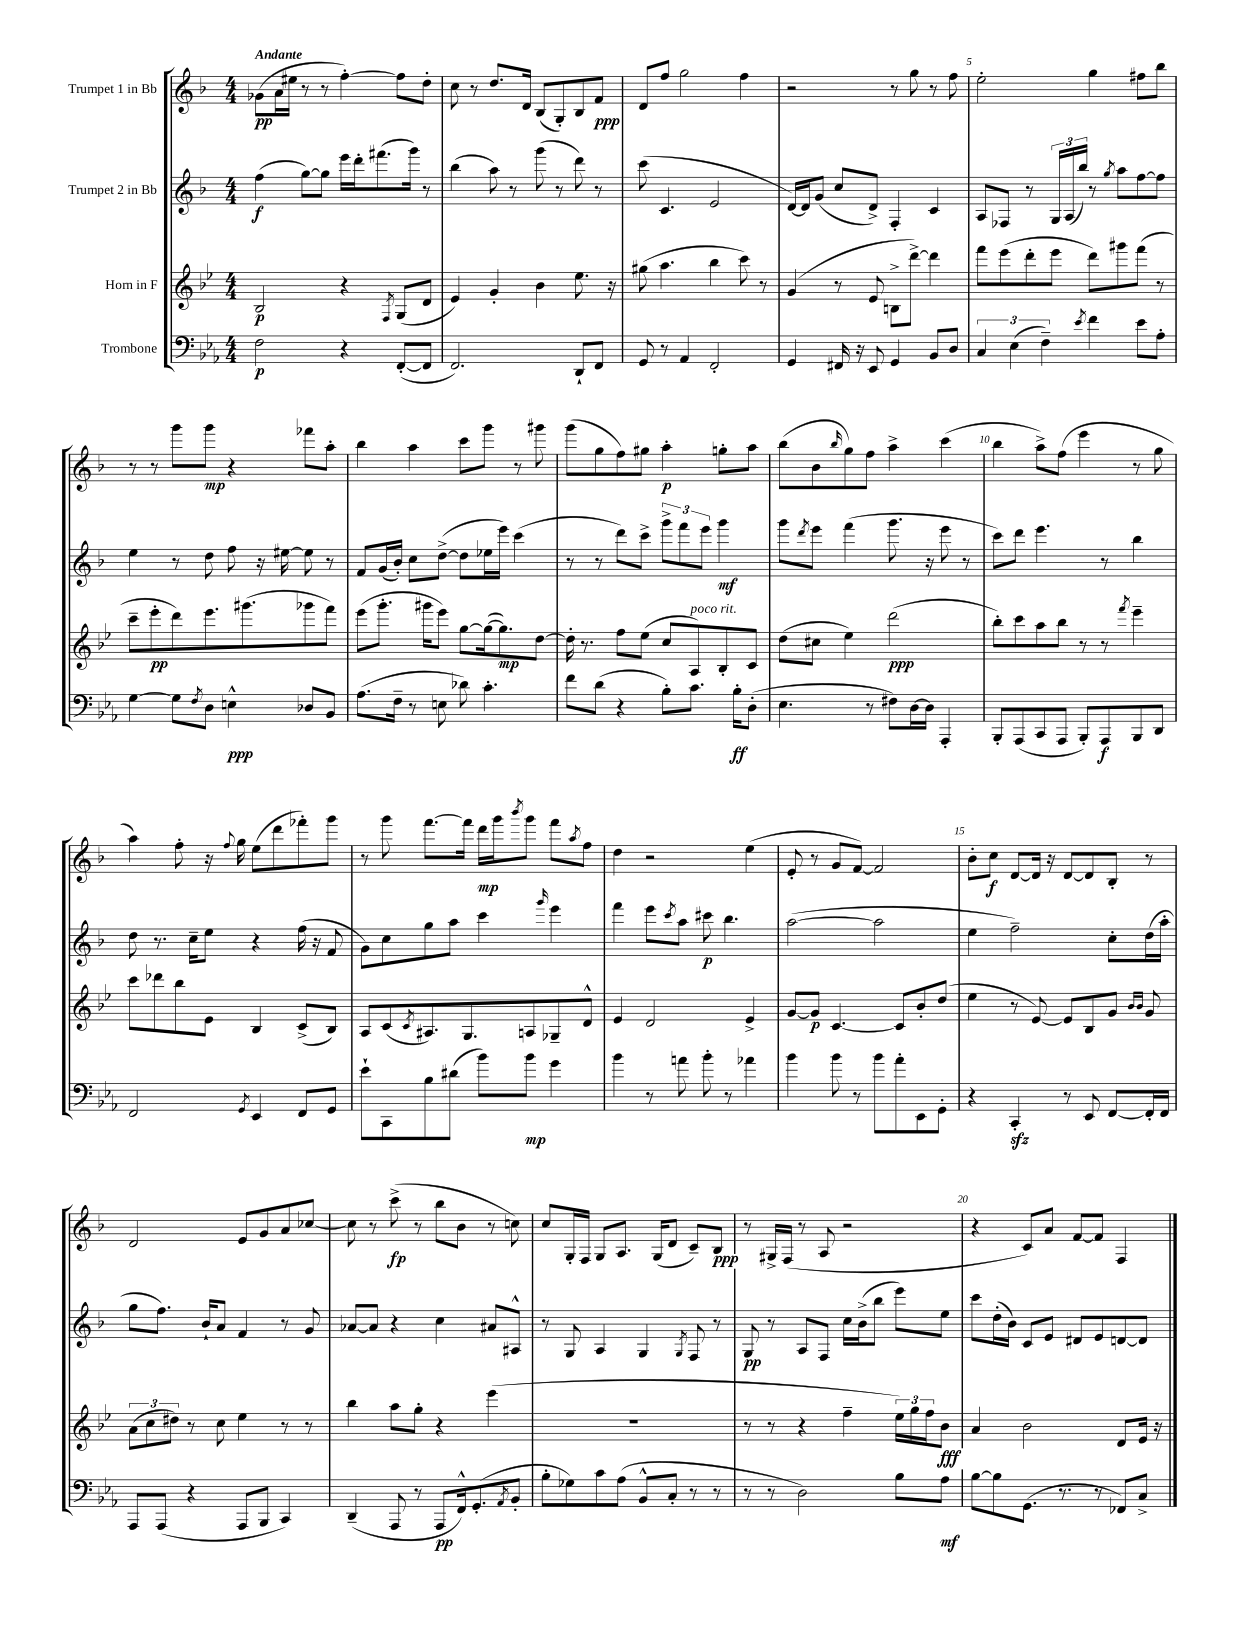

**kern	**kern	**kern	**kern
*staff4	*staff3	*staff2	*staff1
*clefF4	*clefG2	*clefG2	*clefG2
*k[b-e-a-]	*k[b-e-]	*k[b-]	*k[b-]
*M4/4	*M4/4	*M4/4	*M4/4
2F	2B-	(4ff	(8g-
.	.	.	16a
.	.	.	16ee#
.	.	[8gg)	8r
.	.	8gg]	8r
4r	4r	16eee	[4ff')
.	.	16ddd'	.
.	.	(8.fff#	.
.	8qF	.	.
([8FF'	(8G	.	8ff]
.	.	16ggg)	.
8FF]	8d	8r	8dd'
=	=	=	=
2.FF)	4e-)	(4bb-	8cc
.	.	.	8r
.	4g'	8aa)	8.dd
.	.	8r	.
.	.	.	16d
.	4b-	(8ggg	(8B-
.	.	8r	8G')
8DD`	8.ee-	8ddd)	8B-
8FF	.	8r	8f
.	16r	.	.
=	=	=	=
8GG	(8gg#	(8ccc	8d
8r	4.aa	4.c	8ff
4AA-	.	.	2gg
2FF'	4bb-	2e	.
.	8ccc)	.	4ff
.	8r	.	.
=	=	=	=
4GG	(4g	[16d)	2r
.	.	16d]	.
.	.	(8g	.
16FF#	8r	8cc	.
16r	.	.	.
8EE-	8e-	8d^)	.
4GG	8B^	4F'	8r
.	[8ddd^)	.	8gg
8BB-	4ddd]	4c	8r
8D	.	.	8ff
=	=	=	=
6C	8fff	8A	2ee'
.	(8eee-	8F-	.
(6E-	.	.	.
.	8ddd'	8r	.
6F~)	.	.	.
.	8eee-	24G	.
.	.	(24A	.
.	.	24bb-)	.
8qe-	.	.	.
4f	8ddd)	8r	4gg
.	.	8qgg	.
.	8ggg#	8aa	.
8e-	(8fff	[8ff	8ff#
8A-'	8r	8ff]	8bb-
=	=	=	=
[4G	8ccc~	4ee	8r
.	8eee-'	.	8r
8G]	8ddd)	8r	8ggg
8qF	.	.	.
8D	8.eee-	8dd	8ggg
4E^^	.	8ff	4r
.	(8.ggg#	.	.
.	.	16r	.
.	.	[16ee#	.
8D-	8ggg-	8ee#]	8fff-
8BB-	8fff)	8r	8aa'
=	=	=	=
(8.A-	(8eee-	8f	4bb-
.	8.ggg'	(16g	.
16F~	.	16b-')	.
8r	.	8cc	4aa
.	16ggg#	.	.
8E	8eee-)	([8dd^	.
8d-)	[8gg	8dd]	8ccc
4.c'	(16gg_	16ee-	8ggg
.	8.gg])	16eee)	.
.	.	(4ccc	8r
.	[8dd	.	8ggg#
=	=	=	=
8f	16dd']	8r	(8ggg
.	8.r	.	.
(8d	.	8r	8gg
4r	8ff	8ddd)	8ff)
.	(8ee-	8ccc^	8gg#
8B-')	8cc	12ggg^	4aa'
.	.	12fff	.
8.c	8A)	.	.
.	.	12eee	.
.	8B-'	4ggg	8gg'
16B-'	.	.	.
(8D'	8c	.	8aa
=	=	=	=
4.E-	(8dd	8ggg	(8bb-
.	.	8qddd	.
.	8cc#	8eee	8b-
.	.	.	16qqbb-
.	4ee-)	(4fff	8gg)
8r	.	.	8ff
8F#)	(2ddd	8.ggg	4aa^
[16D	.	.	.
16D]	.	16r	.
4AAA-'	.	8eee	(4ccc
.	.	8r	.
=	=	=	=
8BBB-'	8bb-')	8ccc)	4bb-
(8AAA-	8ccc	8ddd	.
8CC	8aa	4.eee	8aa^)
8AAA-	8bb-	.	(8ff
8BBB-')	8r	.	4eee
8AAA-	8r	8r	.
.	8qfff	.	.
8BBB-	4eee-~	4bb-	8r
8DD	.	.	8gg
=	=	=	=
2FF	8ccc	8dd	4aa)
.	8ddd-	8.r	.
.	8bb-	.	8ff'
.	.	16cc~	.
.	8e-	8ee	16r
.	.	.	8qqff
.	.	.	16gg
8qGG	.	.	.
4EE-	4B-	4r	(8ee
.	.	.	8ddd
8FF	(8c^	(16ff	8fff-')
.	.	16r	.
8GG	8B-)	8f	8ggg
=	=	=	=
8e-`	8A	8g)	8r
8CC	(8c	8cc	8ggg
.	8qc	.	.
8B-	8.A#)	8gg	[8.fff
(8d#	.	8aa	.
.	8.G	.	16fff]
8b-)	.	4ccc	16ddd
.	.	.	16ggg
.	.	.	8qbbb-
8b-	8A	.	8ggg
.	.	16qqggg	.
4g	8G-~	4eee	8fff
.	.	.	8qaa
.	8d^^	.	8ff
=	=	=	=
4b-	4e-	4fff	4dd
8r	2d	8eee	2r
.	.	8qccc	.
8a	.	8aa	.
8b-'	.	8ccc#	.
8r	.	4.bb-	.
4a-	4e-^	.	(4ee
=	=	=	=
4b-	[8g	([2aa	8e'
.	8g]	.	8r
8b-	[4.c	.	8g
8r	.	.	[8f)
8b-	.	2aa]	2f]
8a-'	8c]	.	.
8EE-	8b-'	.	.
8GG'	(8dd	.	.
=	=	=	=
4r	4ee-	4ee	8b-'
.	.	.	8cc
4CC'	8r	2ff~)	[8d
.	[8e-)	.	16d]
.	.	.	16r
8r	8e-]	.	[8d
8EE-	8B-	.	8d]
[8FF	8g	8cc'	8B-'
.	16qqb-	.	.
.	16qqb-	.	.
16FF']	8g	(16dd	8r
16FF	.	16aa'	.
=	=	=	=
8AAA-	(12a	8gg	2d
.	12cc	.	.
(8AAA-	.	8.ff)	.
.	12dd#)	.	.
4r	8r	.	.
.	.	16b-`	.
.	8cc	8a	.
8AAA-	4ee-	4f	8e
8BBB-	.	.	8g
4CC)	8r	8r	8a
.	8r	8g	[8cc-
=	=	=	=
(4DD~	4bb-	[8a-	8cc-]
.	.	8a-]	8r
8AAA-	8aa	4r	(8ccc^
8r	8gg'	.	8r
8AAA-	4r	4cc	8bb-
16FF^^)	.	.	8b-
(8.GG'	.	.	.
.	(4eee-	8a#	8r
8qAA-	.	.	.
8BB-'	.	8A#^^	8cc)
=	=	=	=
8B-'	1r	8r	8cc
8G-)	.	8G	16G'
.	.	.	16F
8c	.	4A	8G
(8A-	.	.	8.A
8BB-^^	.	4G	.
.	.	.	(16G
8C'	.	.	8d
.	.	8qG	.
8r	.	8F	8c~)
8r	.	8r	8B-
=	=	=	=
8r	8r	8G	8r
8r	8r	8r	16G#^
.	.	.	(16F
2D)	4r	8A	8r
.	.	8F	8A
.	4ff~	16cc	2r
.	.	(16b-^	.
.	.	8bb-	.
8B-	24ee-)	8eee)	.
.	24gg	.	.
.	24ff	.	.
8A-	8b-	8ee	.
=	=	=	=
[8B-	4a	8ccc	4r
8B-]	.	(16dd'	.
.	.	16b-)	.
(8.GG	2b-	8c	8c)
.	.	8e	8a
8.r	.	.	.
.	.	8d#	[8f
8r	.	8e	8f]
8FF-)	8d	[8d	4F
8C^	16e-	8d]	.
.	16r	.	.
==	==	==	==
*-	*-	*-	*-
